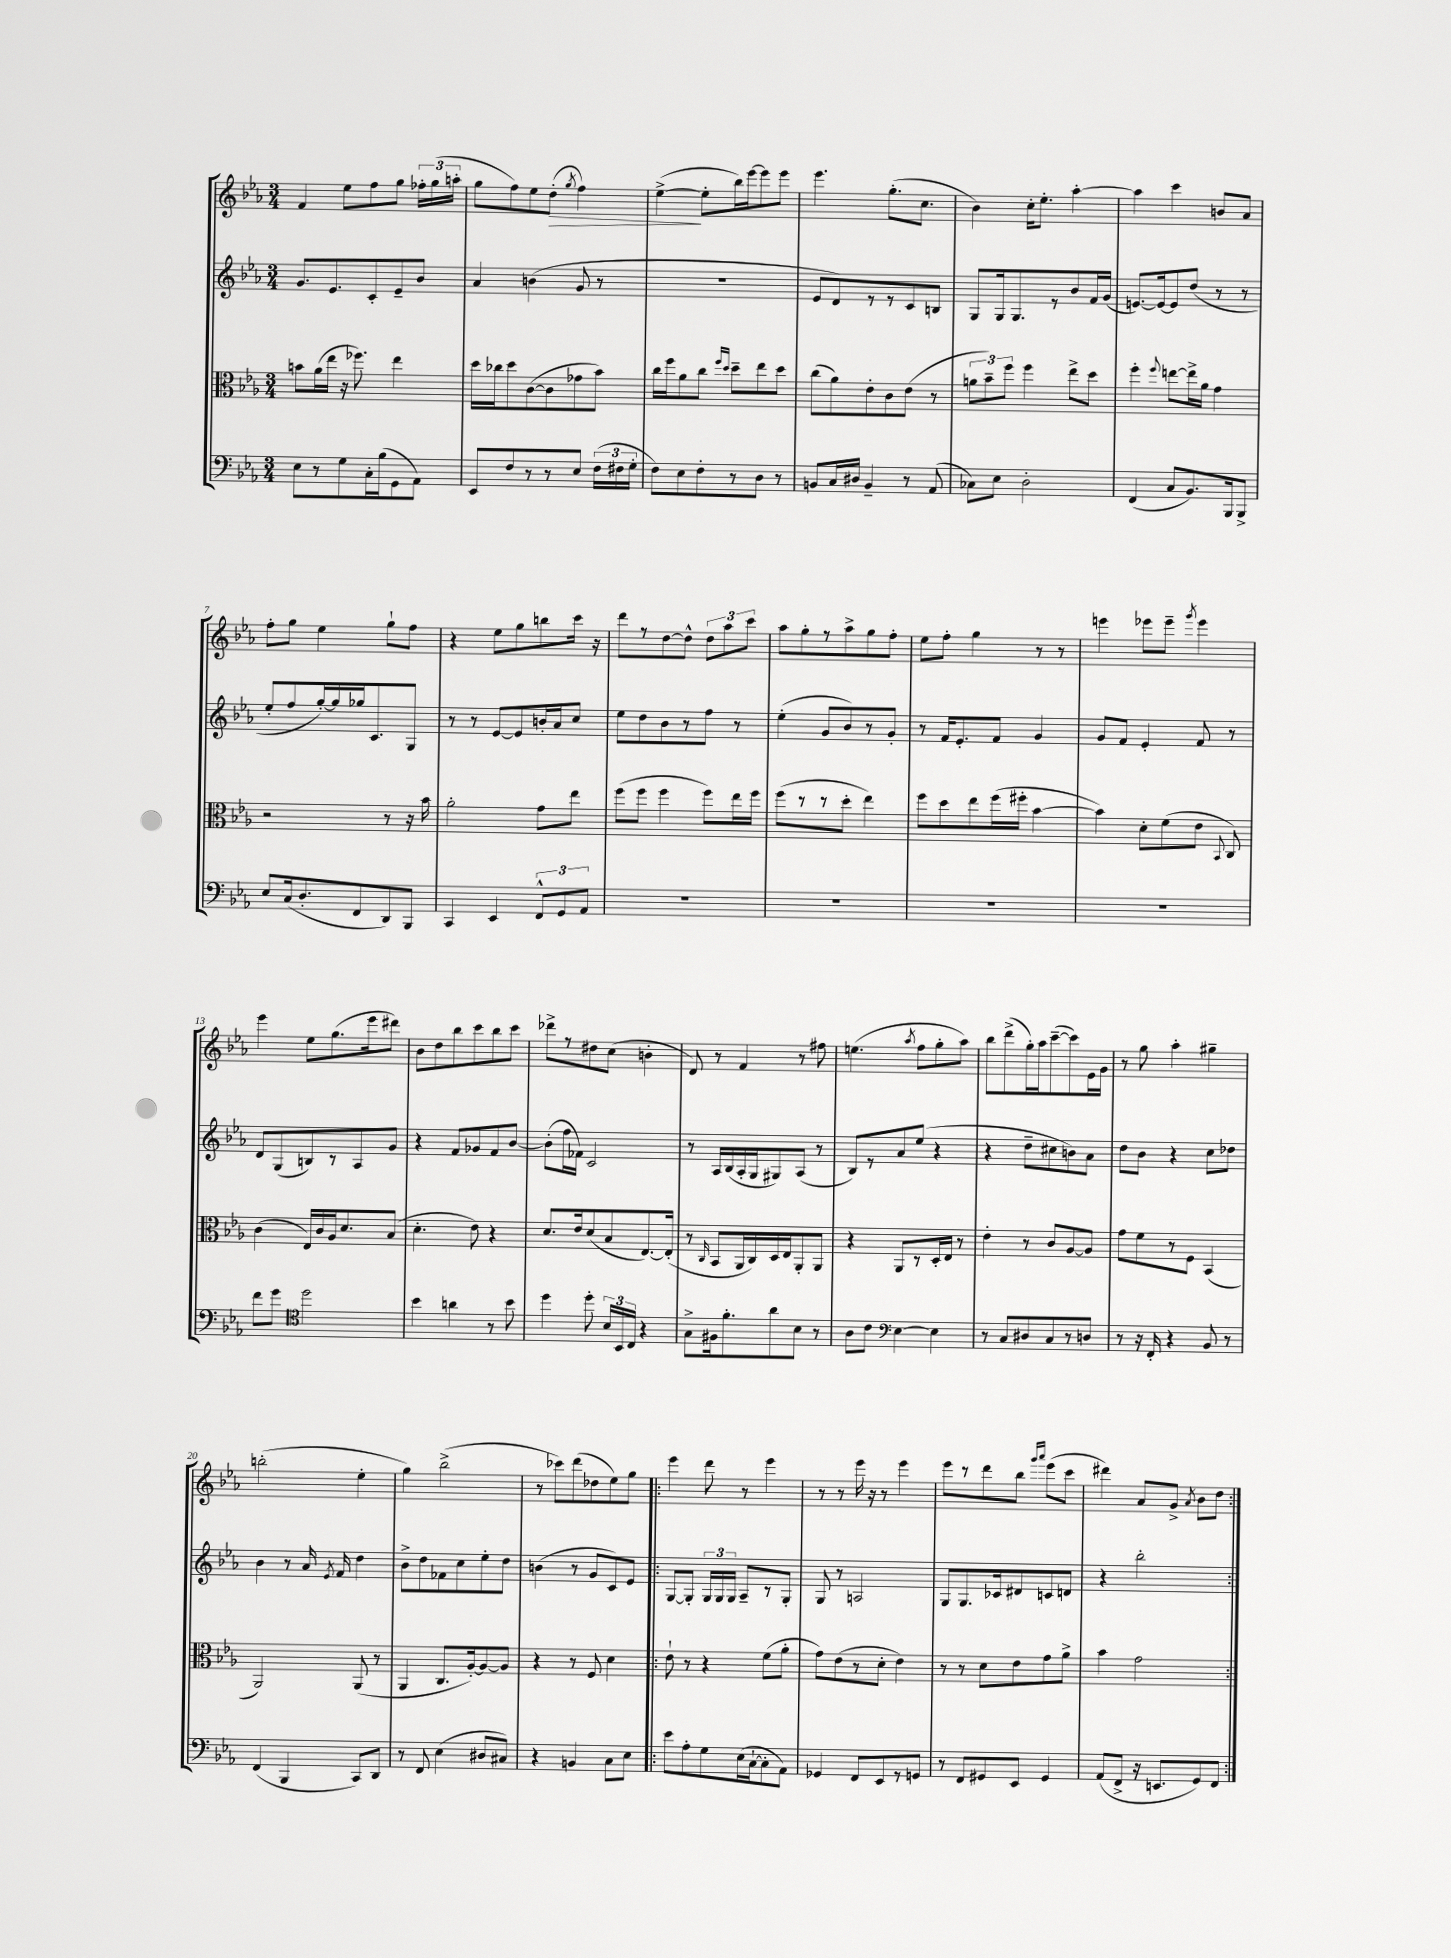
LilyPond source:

<<
\new StaffGroup <<
\new Staff = "s0" {
    \clef treble \key ees \major \numericTimeSignature \time 3/4
    \autoBeamOff f'4 ees''8[ f''8 g''8] \tuplet 3/2 { fes''16[-. g''16( a''16]-. } |
    g''8[ f''8) ees''8 d''8]-.\>( \acciaccatura { g''8 } f''4) |
    ees''4~->\!( ees''8[-. bes''16) ees'''16~ ees'''8 ees'''8] |
    ees'''4. g''8.[-.( c''8.] |
    bes'4) c''16[-. ees''8.]-. aes''4~-. |
    aes''4 c'''4 b'8[ aes'8] |
    f''8[-. g''8] ees''4 g''8[-! f''8] |
    r4 ees''8[ g''8 b''8 c'''16] r16 |
    d'''8[ r8 d''8~ d''8]-^ \tuplet 3/2 { d''8[ aes''8 c'''8] } |
    aes''8[ g''8-. r8 aes''8-> g''8 f''8]-. |
    ees''8[ f''8]-. g''4 r8 r8 |
    e'''4 ees'''8[ ees'''8]-- \acciaccatura { g'''8 } ees'''4 |
    ees'''4 ees''8[ g''8.( ees'''16 dis'''8]) |
    bes'8[ d''8 bes''8 c'''8 bes''8 c'''8] |
    des'''8[-> r8 dis''8 c''8]( b'4-. |
    d'8) r8 f'4 r8 fis''8 |
    e''4.( \acciaccatura { aes''8 } f''8[ g''8-. aes''8]) |
    bes''8[ d'''8->( g''16-.) aes''16 c'''8~--( c'''8) ees'16 g'16] |
    r8 g''8 aes''4-. gis''4-- |
    b''2-.( ees''4-. |
    g''4) bes''2->( |
    r8 ces'''8[) d'''8( des''8 ees''8) g''8] |
    \repeat volta 2 { ees'''4 d'''8 r8 ees'''4 |
    r8 r8 ees'''16 r16 r8 ees'''4 |
    ees'''8[ r8 d'''8 bes''8] \grace { g'''16[ aes'''16] } ees'''8[( c'''8] |
    dis'''4) aes'8[ g'8]-> \acciaccatura { aes'8 } bes'8[ d''8] | }
}
\new Staff = "s1" {
    \clef treble \key ees \major \numericTimeSignature \time 3/4
    \autoBeamOff g'8.[ ees'8. c'8-. ees'8-- bes'8] |
    aes'4 b'4( g'8 r8 |
    R2. |
    ees'8[ d'8) r8 r8 c'8 b8] |
    g8[ g16 g8. r8 bes'8 f'16 g'16]( |
    e'8.[~) e'16~ e'8 d''8]( r8 r8 |
    ees''8[-. f''8 g''16~-.) g''16 ges''16 c'8. g8] |
    r8 r8 ees'8[~ ees'8 b'16-. aes'16 c''8] |
    ees''8[ d''8 bes'8 r8 f''8] r8 |
    ees''4-.( g'8[ bes'8) r8 g'8]-. |
    r8 f'16[ ees'8.-. f'8] g'4 |
    g'8[ f'8] ees'4-. f'8 r8 |
    d'8[ g8( b8) r8 aes8 g'8] |
    r4 f'8[ ges'8 f'8 bes'8]~ |
    bes'8[-.( f''16 fes'16]) c'2 |
    r8 aes16[ bes16( aes16-. g16 gis8) aes8]( r8 |
    bes8[) r8 aes'8 ees''8]( r4 |
    r4 d''8[-- cis''8 b'8) aes'8] |
    d''8[ bes'8] r4 c''8[ des''8] |
    bes'4 r8 aes'16 \acciaccatura { ees'8 } f'16 d''4 |
    bes'8[-> d''8 fes'8 c''8 ees''8-. d''8] |
    b'4( r8 g'8[ c'8) ees'8] |
    \repeat volta 2 { g8[~ g8]-. \tuplet 3/2 { g16[ g16 g16] } aes8[-- r8 g8]-. |
    g8 r8 a2 |
    g8[ g8. ces'16 dis'8 c'8 d'8] |
    r4 bes''2-. | }
}
\new Staff = "s2" {
    \clef alto \key ees \major \numericTimeSignature \time 3/4
    \autoBeamOff b'8[ aes'16( ees''16] r16 fes''8.) ees''4 |
    d''16[ ces''16 d''8 c'8~( c'8 ges'8 bes'8]) |
    c''16[ f''16 aes'8 c''8] \grace { f''16[ d''16] } d''8[-- ees''8 d''8] |
    c''8[( aes'8) ees'8-. c'8 ees'8]( r8 |
    \tuplet 3/2 { a'8[ bes'8--) f''8] } f''4 ees''8[-> d''8] |
    f''4-. \appoggiatura { f''8 } e''8[~ e''16-> aes'16] g'4 |
    r2 r8 r16 bes'16 |
    aes'2-. g'8[ ees''8] |
    f''8[( f''8] f''4 f''8[) ees''16 f''16] |
    f''8[( r8 r8 d''8]-. ees''4) |
    f''8[ d''8 ees''8 f''16( fis''16]-. bes'4~ |
    bes'4) d'8[-. f'8( ees'8] \appoggiatura { bes,8 } c8) |
    c'4( ees16[) c'16 aes16 d'8. bes8]( |
    d'4.-. ees'8) r4 |
    d'8.[ ees'16 d'8( bes8 ees8.~) ees16]-.( |
    r8 \grace { c16 } bes,8[ aes,16 c16) d16 ees16 aes,8-. aes,8] |
    r4 aes,8[ r8 d16-. ees16] r8 |
    ees'4-. r8 c'8[ aes8~ aes8] |
    g'8[ f'8 r8 f8] bes,4( |
    aes,2) aes,8( r8 |
    aes,4 c8.[ aes16~-.) aes8~ aes8] |
    r4 r8 f8 d'4 |
    \repeat volta 2 { ees'8-! r8 r4 f'8[( aes'8]-. |
    g'8[) ees'8( r8 d'8]-. ees'4) |
    r8 r8 d'8[ ees'8 g'8 aes'8]-> |
    bes'4 g'2 | }
}
\new Staff = "s3" {
    \clef bass \key ees \major \numericTimeSignature \time 3/4
    \autoBeamOff ees8[ r8 g8 c16-. bes16( g,8 aes,8]) |
    ees,8[ f8 r8 r8 ees8] \tuplet 3/2 { f16[( fis16 g16]-. } |
    f8[) ees8 f8-. r8 d8] r8 |
    b,8[ c16 dis16] b,4-- r8 aes,8( |
    ces8[) ees8] d2-. |
    f,4( c8[ bes,8.) bes,,16 bes,,8]-> |
    ees8[ c16( d8.-. f,8 d,8) bes,,8] |
    c,4 ees,4 \tuplet 3/2 { f,8[-^ g,8 aes,8] } |
    R2. |
    R2. |
    R2. |
    R2. |
    f'8[ g'8] \clef tenor d''2 |
    bes'4 a'4 r8 bes'8 |
    d''4 d''8-. \tuplet 3/2 { bes16[ bes,16 c16] } r4 |
    g8[-> fis16 f'8.-. aes'8 bes8] r8 |
    aes8[ c'8] \clef bass ees4~ ees4 |
    r8 c8[ dis8 c8 r8 d8] |
    r8 r16 f,16-. r4 bes,8 r8 |
    f,4( bes,,4 c,8[) d,8] |
    r8 f,8 ees4( dis8[ cis8]) |
    r4 b,4 c8[ ees8] |
    \repeat volta 2 { ees'8[ aes8-. g8 ees16( c16~-! c8-. aes,8]) |
    ges,4 f,8[ ees,8 r8 g,8] |
    r8 f,8[ gis,8 ees,8] gis,4 |
    aes,8[( f,8]-> r16 e,8.[ g,8) f,8] | }
}
>>
>>
